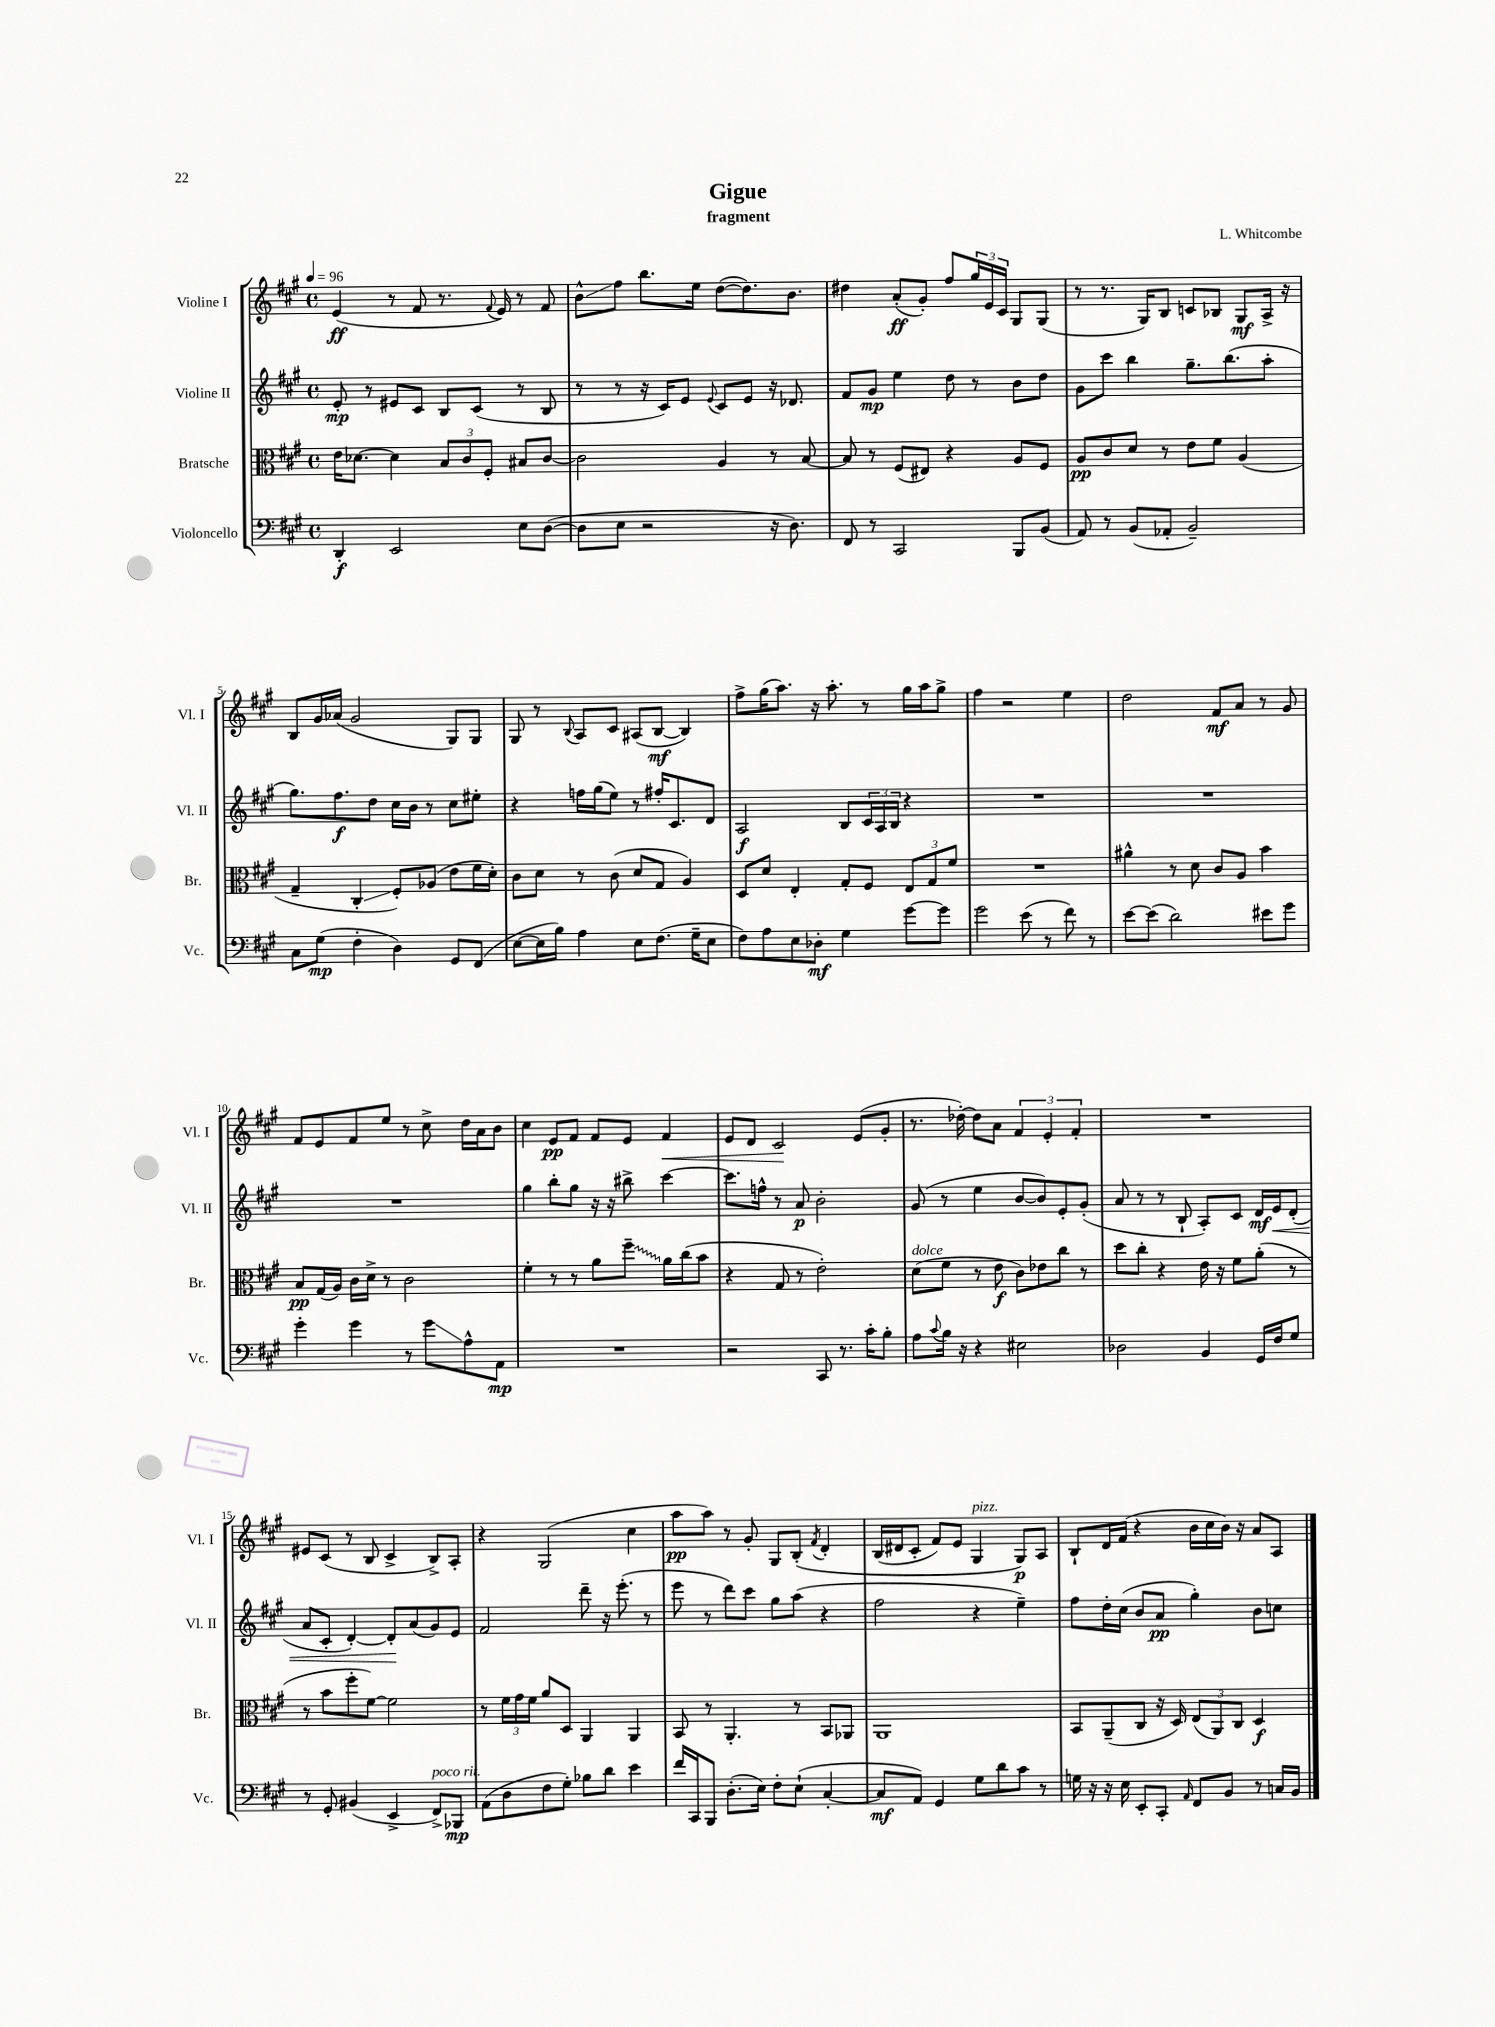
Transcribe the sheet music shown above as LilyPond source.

\header { title = "Gigue" composer = "L. Whitcombe" subtitle = "fragment" }
<<
\new StaffGroup <<
\new Staff = "s0" \with { instrumentName = "Violine I" shortInstrumentName = "Vl. I" } {
    \clef treble \key a \major \defaultTimeSignature \time 4/4 \tempo 4 = 96
    e'4\ff( r8 fis'8 r8. \appoggiatura { fis'8 } e'16) r8 fis'8 |
    b'8-^\glissando fis''8 b''8. e''16 d''8~( d''8.) b'8. |
    dis''4 a'8-.\ff( gis'8-.) fis''8 \tuplet 3/2 { gis''16 e'16 cis'16 } gis8 gis8( |
    r8 r8. gis16) b8 c'8 bes8 gis8\mf a16-> r16 |
    b8 gis'16 aes'16( gis'2 gis8) gis8 |
    gis8 r8 \appoggiatura { b8 } a8 cis'8 ais8( b8~\mf b4) |
    fis''8-> gis''16( a''8.) r16 a''8.-. r8 gis''16 a''16 gis''8-> |
    fis''4 r2 e''4 |
    d''2 fis'8\mf a'8 r8 gis'8 |
    fis'8 e'8 fis'8 e''8 r8 cis''8-> d''16 a'16 b'8 |
    cis''4 e'8\pp fis'8 fis'8 e'8 fis'4\< |
    e'8 d'8 cis'2\! e'8( gis'8-. |
    r8. des''16~-.) des''8 a'8 \tuplet 3/2 { fis'4 e'4-. fis'4-. } |
    R1 |
    eis'8 cis'8( r8 b8 cis'4-> b8->) a8-. |
    r4 gis2( cis''4 |
    a''8\pp a''8) r8 gis'8-. gis8 b8-.\( \acciaccatura { fis'8 } d'4-. |
    b16( dis'16 cis'8-. fis'8) e'8 gis4^\markup { \italic "pizz." } gis8\p\) a8 |
    b8-! d'16 fis'16( r4 b'16 cis''16 b'16) r16 a'8 a8 \bar "|." |
}
\new Staff = "s1" \with { instrumentName = "Violine II" shortInstrumentName = "Vl. II" } {
    \clef treble \key a \major \defaultTimeSignature \time 4/4
    e'8-.\mp r8 eis'8 cis'8 b8 cis'8( r8 b8 |
    r8 r8 r16 cis'16) e'8 \appoggiatura { e'8 } cis'8 e'8 r16 des'8. |
    fis'8 gis'8\mp e''4 d''8 r8 b'8 d''8 |
    gis'8 cis'''8 b''4 gis''8.-- b''8.( a''8-. |
    gis''8.) fis''8.\f d''8 cis''16 b'16 r8 cis''8 eis''8-. |
    r4 f''16 gis''16( e''8) r8 fis''16-. cis'8. d'8 |
    a2\f b8 \tuplet 3/2 { cis'16 a16 b16 } r4 |
    R1 |
    R1 |
    R1 |
    gis''4 b''8-. gis''8 r16 r16 bis''8-> cis'''4~ |
    cis'''8. f''16-^ r8 a'8\p b'2-. |
    gis'8( r8 e''4 b'8~ b'8) e'8-. gis'8-.( |
    a'8 r8 r8 b8-! a8-.) cis'8 d'16\mf e'16\< d'8-.( |
    a'8 cis'8-. d'4~-.) d'8-.\! a'8( gis'8) e'8 |
    fis'2 d'''8-- r16 e'''8.-.( r8 |
    e'''8 r8 d'''8) cis'''8 gis''8 a''8( r4 |
    fis''2 r4 e''4--) |
    fis''8 d''16-. cis''16( b'8 a'8\pp gis''4-.) b'8 c''8 \bar "|." |
}
\new Staff = "s2" \with { instrumentName = "Bratsche" shortInstrumentName = "Br." } {
    \clef alto \key a \major \defaultTimeSignature \time 4/4
    e'16 des'8.~ des'4 \tuplet 3/2 { b8 cis'8 fis8-. } bis8 cis'8~ |
    cis'2 a4 r8 b8~ |
    b8 r8 fis8( eis8) r4 a8 fis8 |
    a8\pp cis'8 d'8 r8 e'8 fis'8 a4( |
    gis4-- cis4-.\glissando fis8-.) aes8( e'8 fis'16 d'16-.) |
    cis'8 d'8 r8 cis'8( d'8 gis8 a4) |
    d8 d'8 e4-. gis8-. fis8 \tuplet 3/2 { e8 gis8 fis'8 } |
    R1 |
    ais'4-^ r8 d'8 cis'8 a8 b'4 |
    b8\pp gis16( a16) cis'16 d'16-> r8 cis'2 |
    fis'4-. r8 r8 a'8 \once \override Glissando.style = #'zigzag fis''8--\glissando a'16 cis''16( b'8 |
    r4 gis8 r8 e'2-.) |
    d'8^\markup { \italic "dolce" }( fis'8 r8 e'8\f cis'8) ees'8 cis''8 r8 |
    d''8 cis''8-. r4 e'16 r16 fis'8 a'8-.( r8 |
    r8 b'8 fis''8-. fis'8~) fis'2 |
    r8 \tuplet 3/2 { fis'16 gis'16 fis'16 } a'8 d8 a,4 a,4 |
    b,8 r8 a,4.-. r8 b,8 aes,8 |
    a,1 |
    b,8 a,8--( cis8 r16 d16) \tuplet 3/2 { e8( a,8) cis8 } d4\f \bar "|." |
}
\new Staff = "s3" \with { instrumentName = "Violoncello" shortInstrumentName = "Vc." } {
    \clef bass \key a \major \defaultTimeSignature \time 4/4
    d,4-.\f e,2 e8 d8~( |
    d8 e8 r2 r16 d8.) |
    fis,8 r8 cis,2 b,,8 b,8( |
    a,8) r8 b,8( aes,8-. b,2--) |
    cis8 gis8\mp( fis4-. d4) gis,8 fis,8( |
    e8~ e16 b16) a4 e8 fis8.( gis16-- e8 |
    fis8) a8 e8 des8-.\mf gis4 gis'8~ gis'8 |
    gis'2 e'8( r8 fis'8) r8 |
    e'8~ e'8( d'2) eis'8 gis'8 |
    gis'4-. gis'4 r8 gis'8\glissando a8-^ a,8\mp |
    R1 |
    r2 cis,8 r8. cis'16-. b8-. |
    a8 \appoggiatura { cis'8 } b16 r16 r4 eis2 |
    des2 b,4 gis,16 fis16 gis8 |
    r8 gis,8-. bis,4( e,4-> fis,8->^\markup { \italic "poco rit." }) bes,,8\mp |
    a,8( d8 fis8 gis8-.) bes8 d'8 e'4 |
    fis'16 cis,16 b,,8 d8.-.( e16) fis8-. e8-!( cis4~-. |
    cis8\mf a,8) gis,4 gis8 d'8 cis'8 r8 |
    g16 r16 r16 e16 e,8-. cis,8-. \grace { a,16 } fis,8 b,8 r8 c16 b,16 \bar "|." |
}
>>
>>
